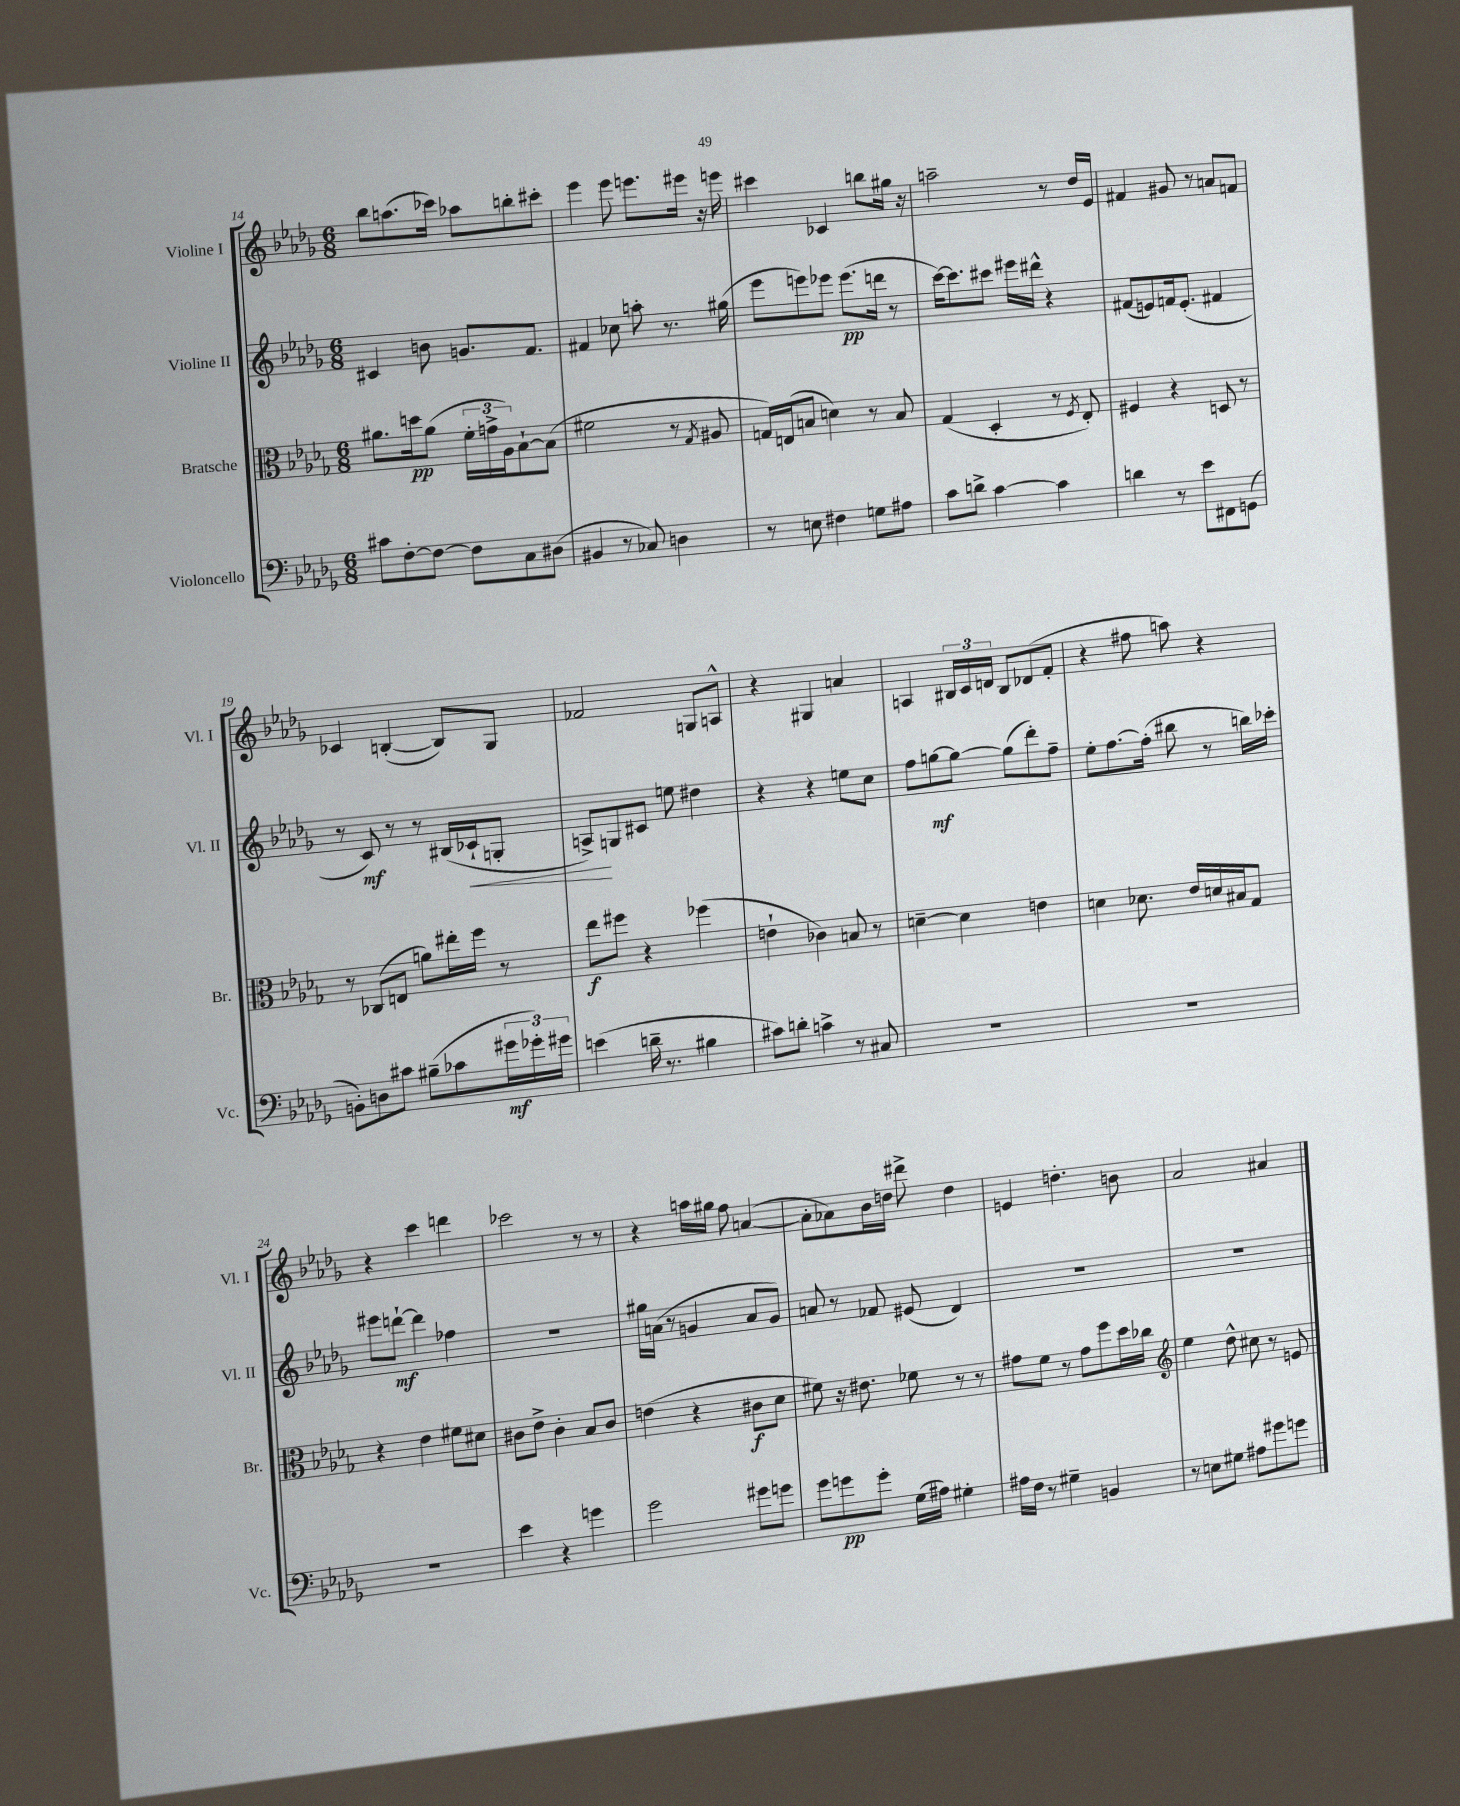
<<
\new StaffGroup <<
\new Staff = "s0" \with { instrumentName = "Violine I" shortInstrumentName = "Vl. I" } {
    \clef treble \key des \major \numericTimeSignature \time 6/8
    bes''8 a''8.( ces'''16) aes''8 b''8-. cis'''8-. |
    ees'''4 ees'''8 e'''8. eis'''16 r16 e'''16 |
    cis'''4 ces'4 b''8 gis''16 r16 |
    a''2-- r8 des''16 ees'16 |
    fis'4 gis'8 r8 a'8 f'8 |
    ces'4 b4~-.( b8) ges8 |
    fes'2 g8 a8-^ |
    r4 gis4 a'4 |
    a4 \tuplet 3/2 { bis16 c'16 d'16 } bis8 des'8( f'8-. |
    r4 fis''8 a''8) r4 |
    r4 c'''4 d'''4 |
    ces'''2 r8 r8 |
    r4 a''16 gis''16 f''8 a'4~( |
    a'8-. aes'8) bes'16 d''16 dis'''8-> d''4 |
    e'4 d''4.-. b'8 |
    aes'2 ais'4 \bar "|." |
}
\new Staff = "s1" \with { instrumentName = "Violine II" shortInstrumentName = "Vl. II" } {
    \clef treble \key des \major \numericTimeSignature \time 6/8
    cis'4 b'8 g'8. f'8. |
    fis'4 ces''8 a''8-. r8. gis''16( |
    ees'''8 e'''8) ees'''8 ees'''8.\pp( d'''16 r8 |
    c'''16~) c'''8. cis'''8 eis'''16 dis'''16-^ r4 |
    fis'8( e'8) f'16 e'8.-.( fis'4 |
    r8 c'8\mf) r8 r8 bis16( ces'16-!\< g8-. |
    a8->\!) g8 cis'8 e''8 dis''4 |
    r4 r4 e''8 c''8 |
    f''8 g''8~\mf g''8~ g''8( des'''8-.) f''8-- |
    ees''8-. f''8.~ f''16-.( bis''8 r8 b''16) ces'''16-. |
    eis'''8 d'''8~-!\mf d'''4 fes''4 |
    R2. |
    gis''16 a'16( r8 g'4 a'8 g'8) |
    a'8 r8 fes'8 eis'8( des'4) |
    R2. |
    R2. \bar "|." |
}
\new Staff = "s2" \with { instrumentName = "Bratsche" shortInstrumentName = "Br." } {
    \clef alto \key des \major \numericTimeSignature \time 6/8
    ais'8. d''16\pp ais'8( \tuplet 3/2 { f'16-. g'16-> aes16) } bes8~-! bes8( |
    fis'2 r8 \acciaccatura { ges8 } ais8 |
    g16) e16( b8 d'4) r8 b8 |
    ges4( des4-. r8 \acciaccatura { f8 } ees8-.) |
    fis4 r4 d8 r8 |
    r8 ces8( e8 a'8) eis''16-. f''16 r8 |
    ees''8\f fis''8 r4 fes''4( |
    e'4-! ces'4) b8 r8 |
    d'4~-- d'4 e'4 |
    d'4 des'8. ees'16 d'16 bis16 ges8 |
    r4 ees'4 fis'8 dis'8 |
    cis'8 ees'8-> cis'4-. bes8 cis'8 |
    e'4( r4 cis'8\f des'8 |
    fis'8) r16 eis'8. fes'8 r8 r8 |
    gis'8 f'8 r8 gis'8 f''8 des''16 ces''16 |
    \clef treble ees''4 des''8-^ cis''8 r8 e'8 \bar "|." |
}
\new Staff = "s3" \with { instrumentName = "Violoncello" shortInstrumentName = "Vc." } {
    \clef bass \key des \major \numericTimeSignature \time 6/8
    cis'8 f8~-. f8~ f8 c8 dis8( |
    bis,4 r8 ces8) d4 |
    r8 e8 fis4 g8 ais8 |
    c'8 d'8-> c'4~ c'4 |
    d'4 r8 ees'8 fis,8 g,8( |
    b,8-.) d8 cis'8 bis8--( ces'8 \tuplet 3/2 { gis'16\mf ges'16-.) gis'16 } |
    e'4( d'16-- r8. bis4 |
    cis'8) d'8-. c'4-> r8 cis8 |
    R2. |
    R2. |
    R2. |
    ees'4 r4 g'4 |
    ges'2 gis'8 g'8 |
    ges'8 g'8\pp g'8-. ges16( ais16) gis4-. |
    ais16 f16 r8 gis4-- b,4 |
    r8 e8 gis8 ais8 gis'8 g'8 \bar "|." |
}
>>
>>
\layout { \context { \Score currentBarNumber = #14 } }
